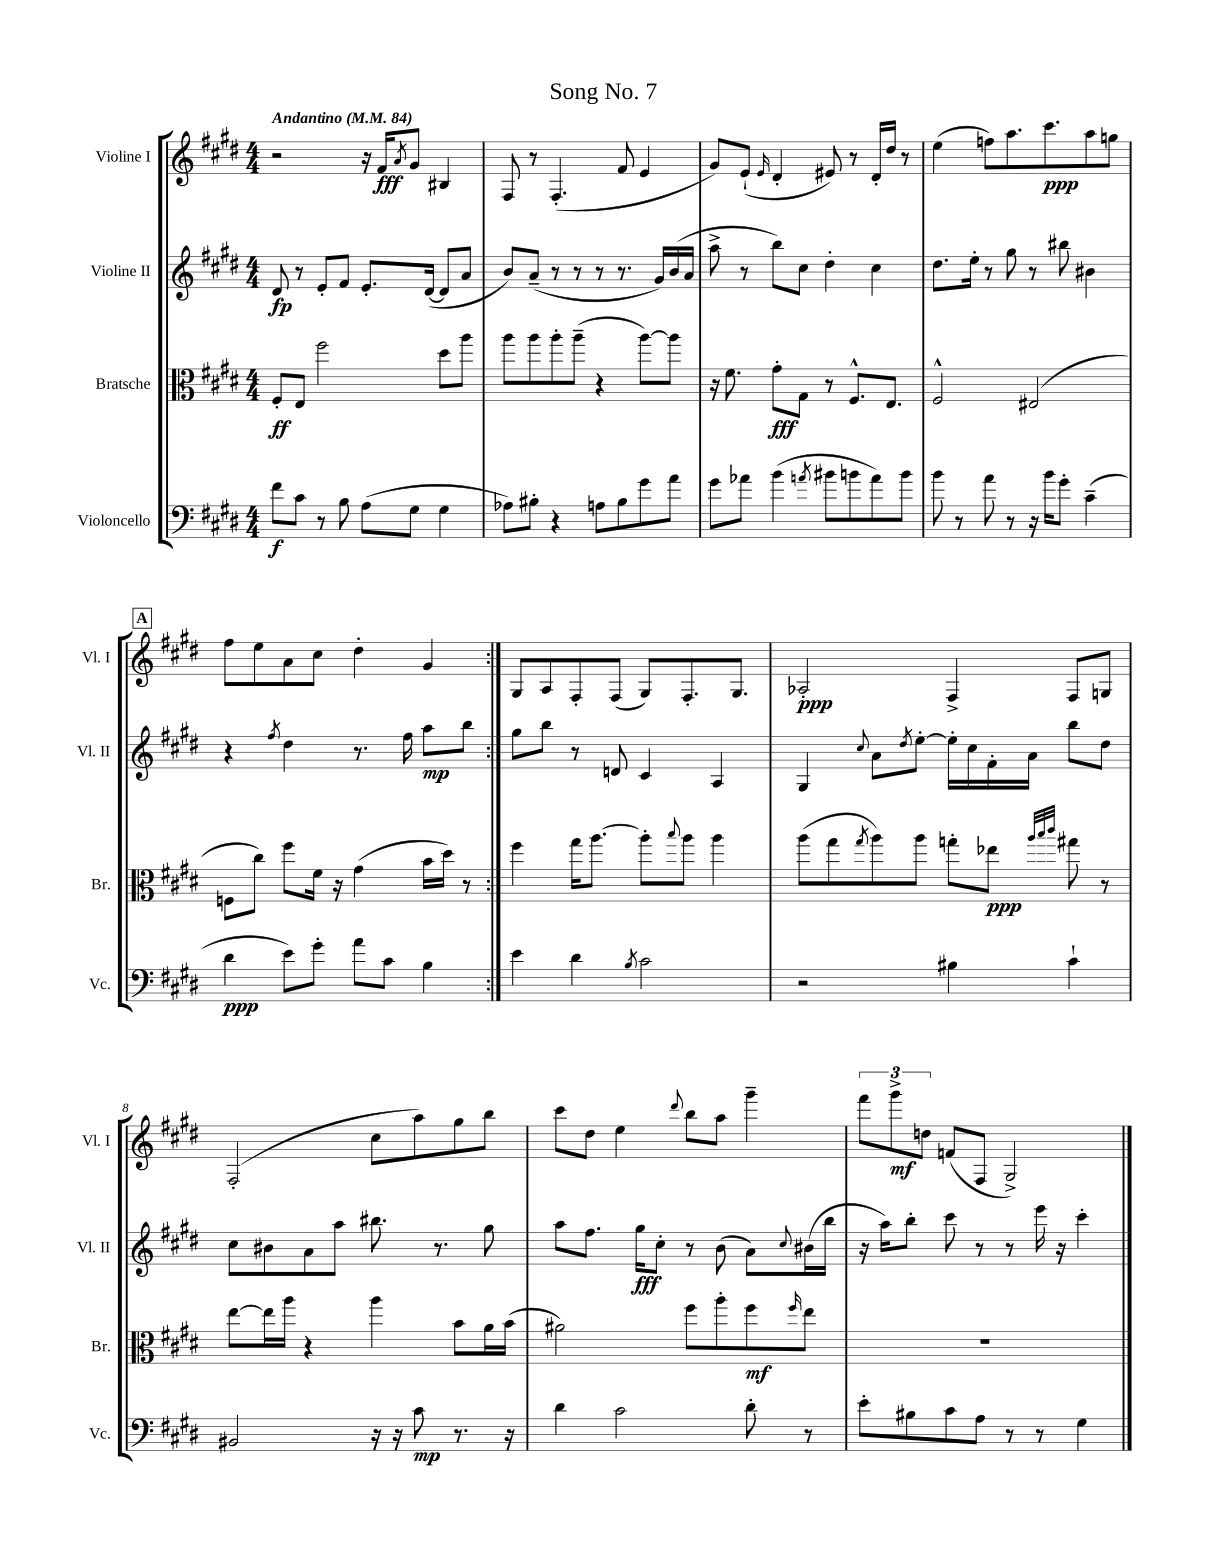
\header { title = "Song No. 7" }
<<
\new StaffGroup <<
\new Staff = "s0" \with { instrumentName = "Violine I" shortInstrumentName = "Vl. I" } {
    \clef treble \key e \major \numericTimeSignature \time 4/4 \tempo "Andantino" 4 = 84
    \repeat volta 2 { r2 r16 fis'16\fff \acciaccatura { a'8 } gis'8 bis4 |
    fis8 r8 fis4.-.( fis'8 e'4 |
    gis'8) e'8-!( \grace { e'16 } dis'4-. eis'8) r8 dis'16-. dis''16 r8 |
    e''4( f''8) a''8. cis'''8.\ppp a''8 g''8 |
    \mark \markup { \box "A" } fis''8 e''8 a'8 cis''8 dis''4-. gis'4 | }
    gis8 a8 fis8-. fis8( gis8) fis8.-. gis8. |
    aes2-.\ppp fis4-> fis8 g8 |
    fis2-.( cis''8 a''8) gis''8 b''8 |
    cis'''8 dis''8 e''4 \appoggiatura { dis'''8 } b''8 a''8 gis'''4-- |
    \tuplet 3/2 { fis'''8 gis'''8->\mf d''8 } f'8( fis8 gis2->) \bar "|." |
}
\new Staff = "s1" \with { instrumentName = "Violine II" shortInstrumentName = "Vl. II" } {
    \clef treble \key e \major \numericTimeSignature \time 4/4
    \repeat volta 2 { dis'8\fp r8 e'8-. fis'8 e'8.-. dis'16~( dis'8 a'8 |
    b'8) a'8--( r8 r8 r8 r8. gis'16) b'16( a'16 |
    a''8-> r8 b''8) cis''8 dis''4-. cis''4 |
    dis''8. e''16-. r8 gis''8 r8 bis''8 bis'4 |
    \mark \markup { \box "A" } r4 \acciaccatura { fis''8 } dis''4 r8. fis''16 a''8\mp b''8 | }
    gis''8 b''8 r8 d'8 cis'4 a4 |
    gis4 \appoggiatura { cis''8 } a'8 \acciaccatura { dis''8 } e''8~-. e''16-. cis''16 fis'16-. a'16 b''8 dis''8 |
    cis''8 bis'8 a'8 a''8 bis''8. r8. gis''8 |
    a''8 fis''8. gis''16\fff cis''8-. r8 b'8( a'8) \appoggiatura { cis''8 } bis'16( b''16 |
    r16 a''16) b''8-. cis'''8 r8 r8 e'''16 r16 cis'''4-. \bar "|." |
}
\new Staff = "s2" \with { instrumentName = "Bratsche" shortInstrumentName = "Br." } {
    \clef alto \key e \major \numericTimeSignature \time 4/4
    \repeat volta 2 { fis8-.\ff e8 fis''2 dis''8 a''8 |
    a''8 a''8 a''8-. a''8--( r4 a''8~) a''8 |
    r16 fis'8. gis'8-.\fff gis8 r8 fis8.-^ e8. |
    fis2-^ eis2( |
    \mark \markup { \box "A" } f8 cis''8) fis''8 fis'16 r16 gis'4( b'16 dis''16) r8 | }
    fis''4 gis''16 a''8.~ a''8-. \appoggiatura { b''8 } a''8 a''4 |
    a''8( gis''8 \acciaccatura { gis''8 } a''8) a''8 g''8-. ees''8\ppp \grace { a''32 b''32 cis'''32 } gis''8 r8 |
    e''8~ e''16 a''16 r4 a''4 b'8 a'16 b'16( |
    ais'2) fis''8 a''8-. fis''8\mf \grace { fis''16 } e''8 |
    R1 \bar "|." |
}
\new Staff = "s3" \with { instrumentName = "Violoncello" shortInstrumentName = "Vc." } {
    \clef bass \key e \major \numericTimeSignature \time 4/4
    \repeat volta 2 { fis'8\f cis'8 r8 b8 a8( gis8 gis4 |
    aes8) bis8-. r4 a8 bis8 gis'8 a'8 |
    gis'8 aes'8 b'4( \acciaccatura { a'8 } bis'8 b'8 a'8) b'8 |
    b'8 r8 a'8 r8 r16 b'16 gis'8-. cis'4--( |
    \mark \markup { \box "A" } dis'4\ppp e'8) gis'8-. a'8 cis'8 b4 | }
    e'4 dis'4 \acciaccatura { b8 } cis'2 |
    r2 bis4 cis'4-! |
    bis,2 r16 r16 cis'8\mp r8. r16 |
    dis'4 cis'2 dis'8-. r8 |
    e'8-. bis8 cis'8 a8 r8 r8 gis4 \bar "|." |
}
>>
>>
